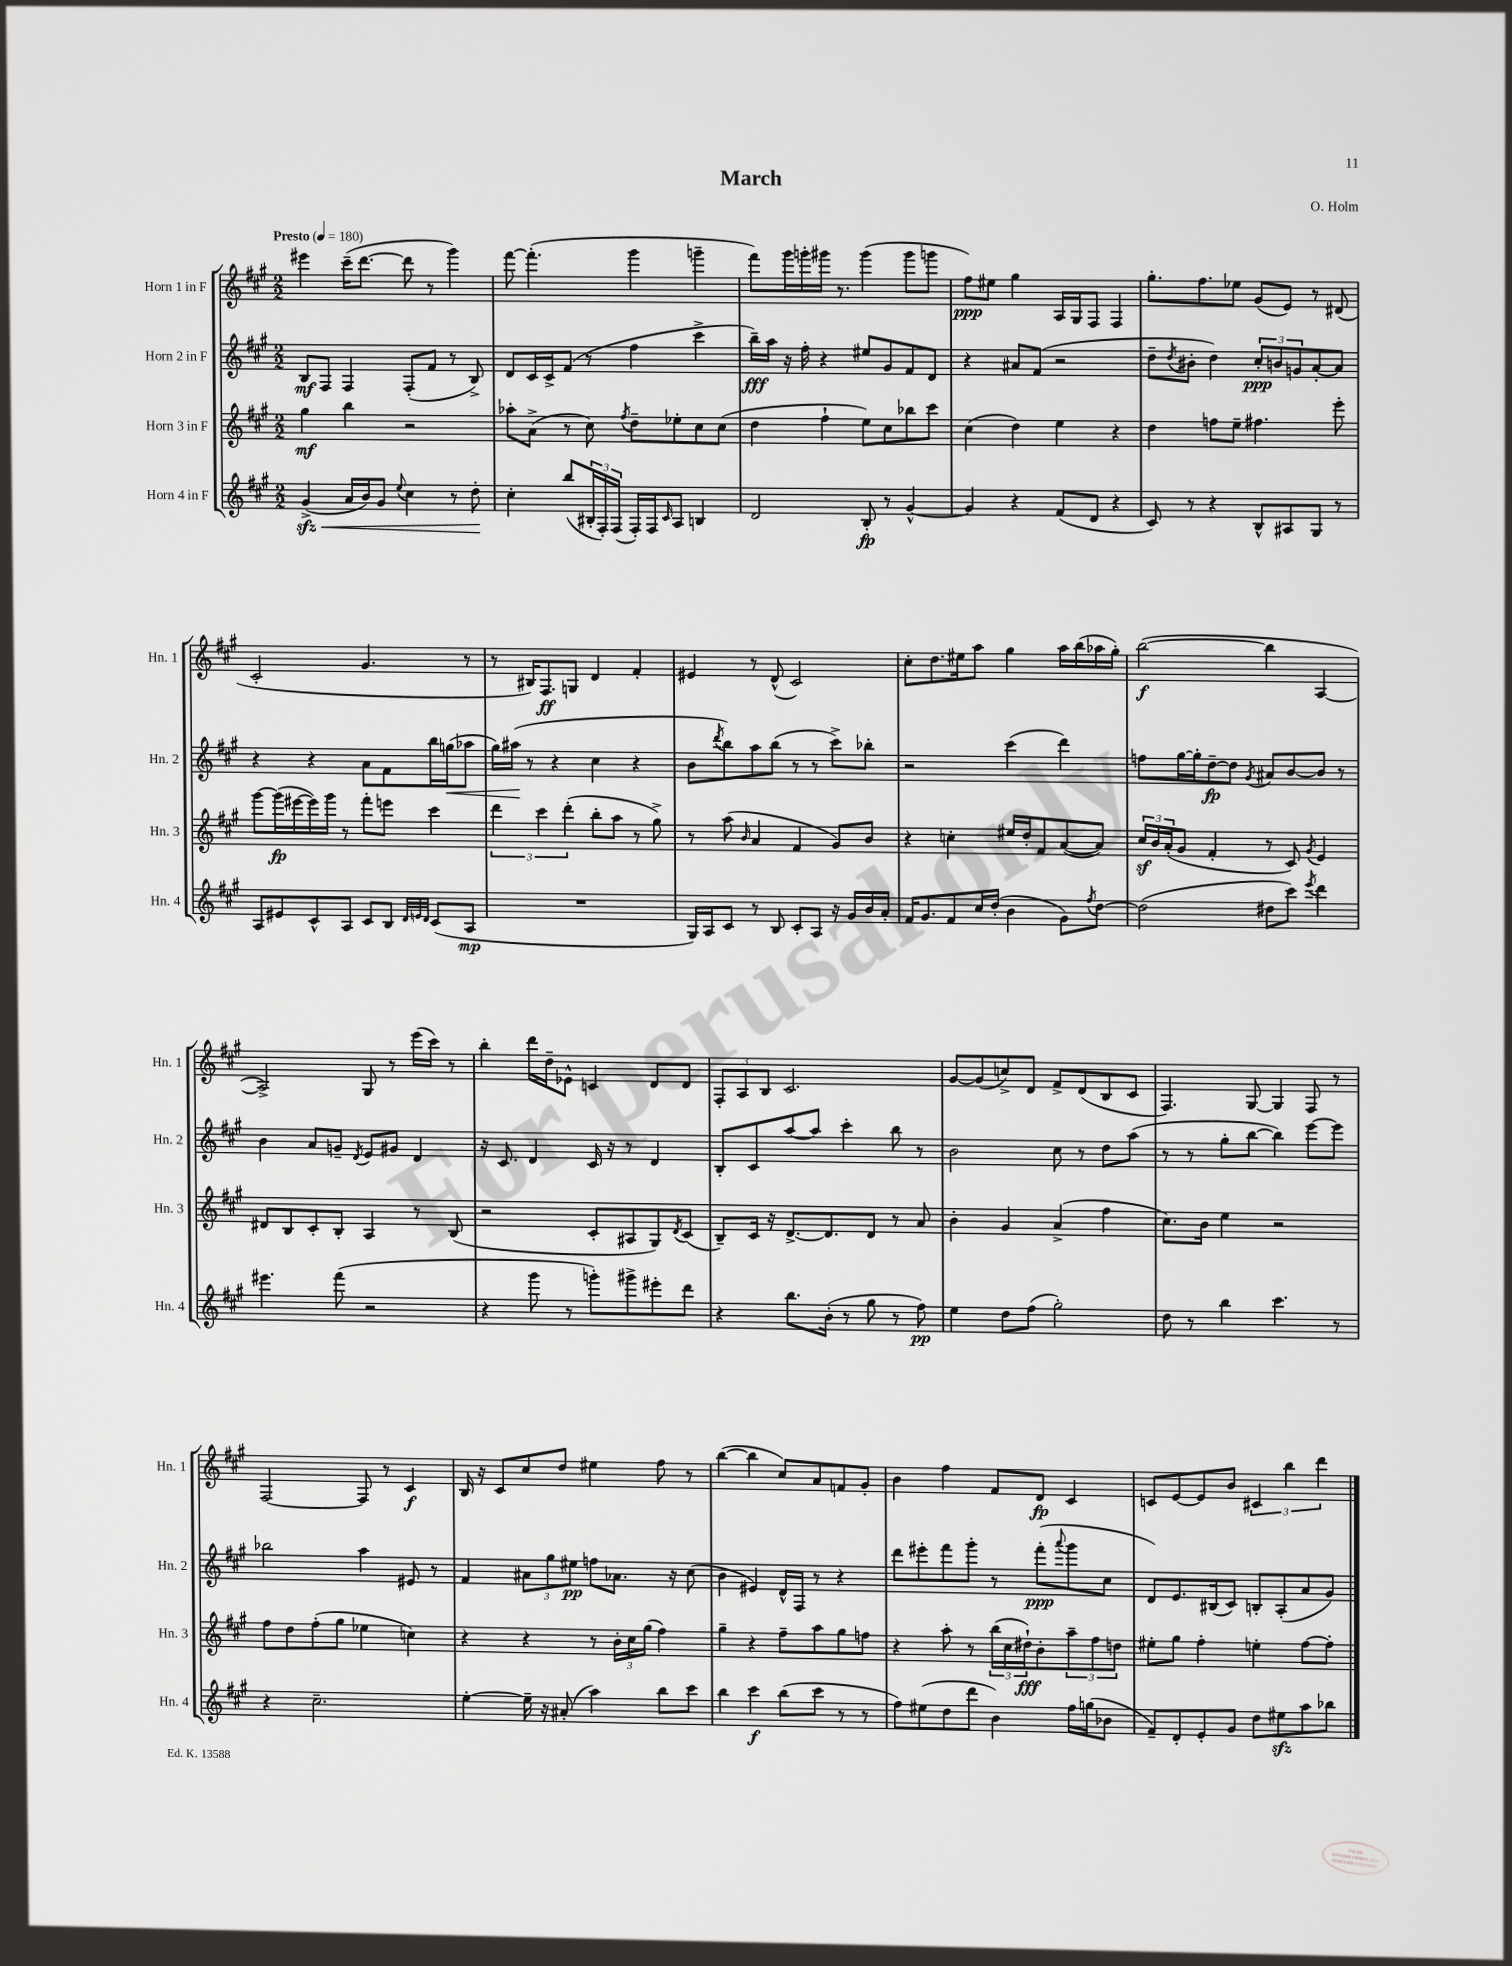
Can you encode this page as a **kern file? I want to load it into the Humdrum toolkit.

**kern	**kern	**kern	**kern
*staff4	*staff3	*staff2	*staff1
*clefG2	*clefG2	*clefG2	*clefG2
*k[f#c#g#]	*k[f#c#g#]	*k[f#c#g#]	*k[f#c#g#]
*M2/2	*M2/2	*M2/2	*M2/2
*MM180	*MM180	*MM180	*MM180
(4g#^/	4gg#\	8B/L	4eee#\
.	.	8F#/J	.
16a/LL	4bb\	4F#/	(16ccc#~\LK
16b/J)	.	.	[8.ddd\J
8g#/J	.	.	.
8qqee/	.	.	.
4cc#\	2r	(8F#'/L	8ddd\]
.	.	8f#/J	8r
8r	.	8r	4ggg#\)
8dd'\	.	8B^/)	.
=	=	=	=
4cc#'\	8aa-'\L	8d/L	[8fff#\
.	(8a^\J	16c#/L	(4.fff#'\]
.	.	16c#^/J	.
(8bb/L	8r	(8f#/J	.
24B#'/L	8cc#\)	8r	.
24F#'/)	.	.	.
(24F#/JJ	.	.	.
.	8qff#/	.	.
16F#'/LL)	8dd~\L	4ff#\	4ggg#\
16F#/J	.	.	.
16qqc#/	.	.	.
8A/J	8ee-'\	.	.
4B/	8cc#\	4ccc#^\	4ggg~\
.	(8cc#\J	.	.
=	=	=	=
2d/	4dd\	16bb~\LL)	8fff#\L)
.	.	16aa\JJ	.
.	.	16r	16ggg#\L
.	.	16ff#'\	16ggg'\
.	4ff#`\	4r	16ggg#\JJ
.	.	.	8.r
8B'/	8ee\L)	8ee#/L	(4ggg#\
8r	8cc#\	8g#/	.
[4g#^^/	8bb-\	8f#/	8ggg#\L
.	8ccc#\J	8d/J	8ggg\J
=	=	=	=
4g#/]	(4cc#\	4r	8ff#\L)
.	.	.	8ee#\J
4r	4dd\)	8a#/L	4gg#\
.	.	(8f#/J	.
(8f#/L	4ee\	2r	16A/LL
.	.	.	16G#/J
8d/J	.	.	8F#/J
4r	4r	.	4F#/
=	=	=	=
8c#/)	4dd\	8dd~\L	8.gg#'\L
.	.	8qdd/	.
8r	.	8b#'\J	.
.	.	.	8.ff#\
4r	8ff\L	4dd\)	.
.	8ee~\J	.	8ee-\J
8B^^/L	4.ff#\	12cc#'/L	(8g#/L
.	.	12b/	.
8A#/	.	.	8e/J)
.	.	12g/	.
8G#/J	.	[8a'/	8r
8r	8eee'\	8a/]J	(8d#/
=	=	=	=
8A/L	[8ggg#\L	4r	2c#'/
8e#/	(16ggg#\]L	.	.
.	[16eee#\	.	.
8c#^^/	16eee#\])	4r	.
.	16ggg#\JJ	.	.
8A/J	8r	.	.
8c#/L	8fff#'\L	8a\L	4.g#/
8B/J	8eee\J	8f#\	.
32qqd/LLL	.	.	.
32qqe/	.	.	.
32qqd/JJJ	.	.	.
(8c#/L	4ccc#\	16bb\L	.
.	.	(16gg\J	.
8A/J	.	8aa-\J	8r
=	=	=	=
1r	6ddd\	16gg#\LL)	8r
.	.	(16aa#\JJ	.
.	.	8r	16B#/LK)
.	6ccc#\	.	.
.	.	.	8.F#/
.	.	4r	.
.	(6ddd'\	.	.
.	.	.	8G/J
.	8bb'\L	4cc#\	4d/
.	8aa\J	.	.
.	8r	4r	4f#'/
.	8gg#^\)	.	.
=	=	=	=
16G#/LL)	8r	8b\L	4e#/
16A/J	.	.	.
.	.	8qddd/	.
8c#/J	(8aa\	8bb\)	.
.	16qqb/	.	.
8r	4a/	8aa\	8r
8B/	.	(8bb\J	(8d^^/
8c#'/L	4f#/	8r	2c#/)
8A/J	.	8r	.
16r	8g#/L)	8ccc#^\L)	.
16g#/LL	.	.	.
16b/	8b/J	8bb-'\J	.
16a'/JJ	.	.	.
=	=	=	=
16f#/LK	4r	2r	8cc#'\L
8.g#/	.	.	.
.	.	.	8.dd\
8f#/	4cc'\	.	.
.	.	.	16ee#\k
16cc#/L	.	.	8aa\J
(16dd'/JJ	.	.	.
4b\	16ee#/LL	(4ccc#\	4gg#\
.	16dd'/J	.	.
.	8f#/	.	.
8g#\L)	([8a/	4ddd\)	16aa\LL
.	.	.	(16bb\
8qff#/	.	.	.
[8dd\J	8a/]J)	.	16aa-\
.	.	.	16gg#'\JJ)
=	=	=	=
(2dd\]	24cc#/LL	8ff\L	([2bb\
.	24b/	.	.
.	(24a'/J	.	.
.	8g#/J	[16gg#\L	.
.	.	16gg#'\]J	.
.	4f#'/	[8dd~\	.
.	.	8dd\]J	.
.	.	8qg#/	.
8dd#\L	8r	8a#/L	4bb\]
8ccc#\J)	8c#/)	[8b/	.
8qeee/	8qg#/	.	.
4ddd\	4e/	8b/]J	[4A/
.	.	8r	.
=	=	=	=
4.eee#\	8d#/L	4b\	2A^/])
.	8B/	.	.
.	8c#'/	8a/L	.
(8fff#\	8B'/J	8g~/J	.
.	.	8qd/	.
2r	4A/	8e/L	8G#/
.	.	8g#/J	8r
.	8r	4d/	(16eee\LL
.	.	.	16ccc#\JJ)
.	(8B/	.	8r
=	=	=	=
4r	2r	16r	4bb'\
.	.	8.c#/	.
8ggg#\	.	4d/	16ddd\LL
.	.	.	16dd~\J
8r	.	.	8e-^^\J
8ggg'\L)	8c#'/L	16c#/	4c/
.	.	16r	.
8ggg#^\	8A#/	8r	.
8eee#'\	8G#/)	4d/	8d/L
.	8qd/	.	.
8ddd\J	(8c#/J	.	8d/J
=	=	=	=
4r	8B~/L)	8B'/L	12F#'/L
.	.	.	12A/
.	16c#/Jk	8c#/	.
.	.	.	12B/J
.	16r	.	.
8.bb\L	[8.d^/L	[8aa/	2.c#/
.	.	8aa/]J	.
(16b'\Jk	8.d/]	.	.
8r	.	4ccc#'\	.
8gg#\	8d/J	.	.
8r	8r	8bb\	.
8ff#\)	8a/	8r	.
=	=	=	=
4ee\	4b'\	2b\	[8g#/L
.	.	.	(8g#/]
8dd\L	4g#/	.	8cc^/)
(8ff#\J	.	.	8d/J
2gg#'\)	(4a^/	8cc#\	8f#^/L
.	.	8r	(8d/
.	4ff#\	8dd\L	8B/
.	.	(8aa\J	8c#/J
=	=	=	=
8dd\	8.cc#\L)	8r	4.F#/)
8r	.	8r	.
.	16b\Jk	.	.
4bb\	4ee\	8gg#'\L	.
.	.	[8bb\J	[8G#/
4.ccc#\	2r	4bb\])	4G#/]
.	.	[8eee\L	8F#/
8r	.	8eee\]J	8r
=	=	=	=
4r	8ff#\L	2bb-\	[2F#/
.	8dd\	.	.
2.cc#~\	(8ff#'\	.	.
.	8gg#\J	.	.
.	4ee-\	4aa\	8F#/]
.	.	.	8r
.	4cc\)	8e#/	4c#/
.	.	8r	.
=	=	=	=
[4ee'\	4r	4f#/	16B/
.	.	.	16r
.	.	.	8c#/L
16ee~\]	4r	12a#\L	8cc#/
16r	.	.	.
.	.	12gg#\	.
(8a#'/	.	.	8dd/J
.	.	12ee#\J	.
4aa\)	8r	8ff\L	4ee#\
.	24b'\LL	8.a-\J	.
.	24cc#\	.	.
.	(24gg#\JJ	.	.
8bb\L	4ff#\)	.	8ff#\
.	.	16r	.
8ccc#\J	.	(8cc#\	8r
=	=	=	=
4bb\	4gg#~\	4b\	([4bb\
4ccc#\	4r	4e#/)	4bb\]
(8bb\L	8ff#~\L	16d^^/LL	8cc#/L)
.	.	16F#/JJ	.
8ccc#\J	8aa\	8r	8a/
8r	8gg#\	4r	8f/
8r	8ff\J	.	8g#'/J
=	=	=	=
8ff#\L)	4r	8ddd\L	4b\
(8ee#\	.	8eee#'\	.
8dd\	8aa'\	8fff#\	4ff#\
8ddd\J	8r	8ggg#'\J	.
4b\)	(24bb\LL	8r	8f#/L
.	24cc#\	.	.
.	24dd#`\J)	.	.
.	8b'\	(8fff#'\L	8d/J
.	.	8qqaaa/	.
16ff#\LL	12aa~\	8ggg#\	4c#/
(16gg\J	.	.	.
.	12ff#\	.	.
8b-\J	.	8cc#\J	.
.	12dd\J	.	.
=	=	=	=
8f#~/L)	8ee#'\L	8d/L)	8c/L
8d'/	8gg#\J	8.e/	[8e/
8e'/	4ff#'\	.	8e/]
.	.	(16B#/k	.
8g#/J	.	8c#/J)	8b/J
8dd\L	4ee'\	8B'/L	6c#/
8ee#\	.	(8A'/	.
.	.	.	6bb\
8aa\	[8ff#\L	8a/	.
.	.	.	6ddd\
8bb-\J	8ff#'\]J	8g#/J)	.
==	==	==	==
*-	*-	*-	*-
